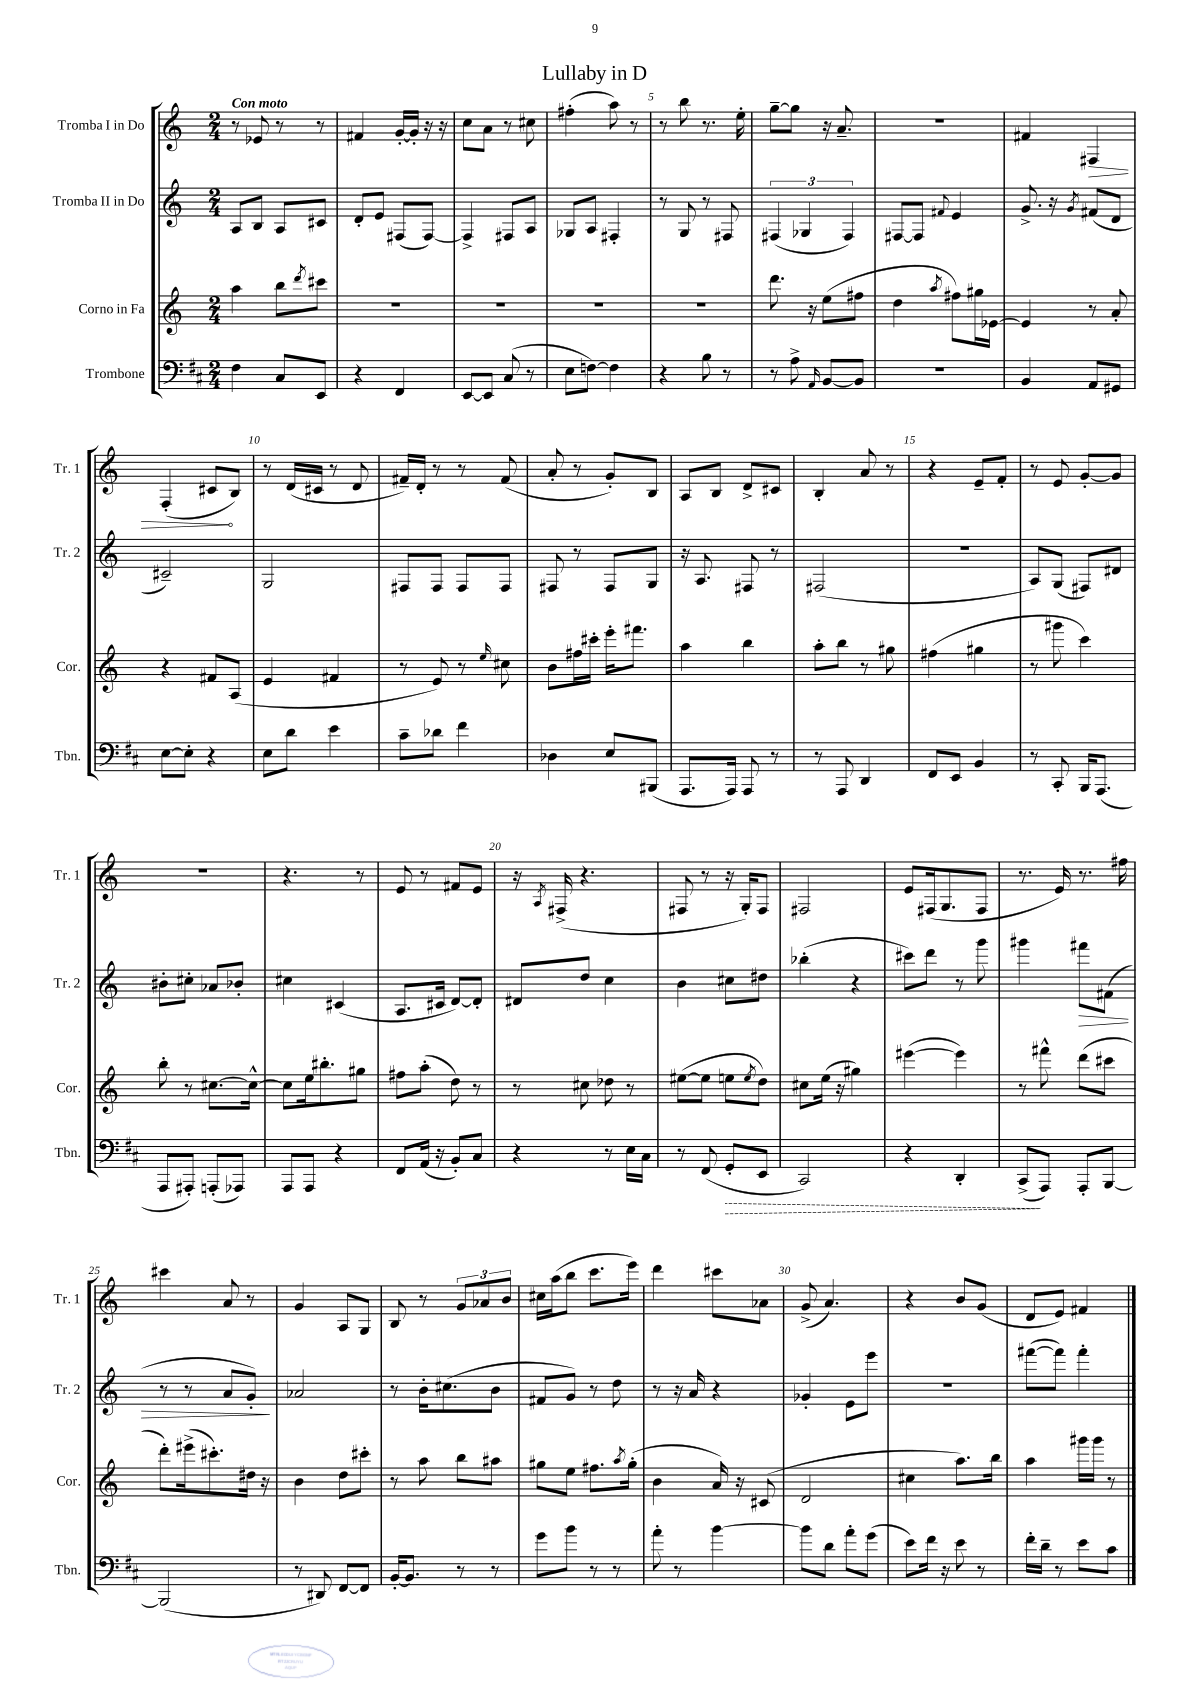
\header { title = "Lullaby in D" }
<<
\new StaffGroup <<
\new Staff = "s0" \with { instrumentName = "Tromba I in Do" shortInstrumentName = "Tr. 1" } {
    \clef treble \key c \major \numericTimeSignature \time 2/4 \tempo "Con moto"
    r8 ees'8 r8 r8 |
    fis'4 g'16~-. g'16-. r16 r16 |
    c''8 a'8 r8 cis''8 |
    fis''4-.( a''8) r8 |
    r8 b''8 r8. e''16-. |
    g''8~-- g''8 r16 a'8.-- |
    r2 |
    fis'4 \once \override Hairpin.circled-tip = ##t fis4\> |
    f4-.( cis'8\! b8) |
    r8 d'16( cis'16 r8 d'8 |
    fis'16--) d'16-. r8 r8 fis'8( |
    a'8-. r8 g'8-.) b8 |
    a8 b8 d'8-> cis'8 |
    b4-. a'8 r8 |
    r4 e'8-- f'8-. |
    r8 e'8 g'8~-. g'8 |
    r2 |
    r4. r8 |
    e'8 r8 fis'8 e'8 |
    r16 \acciaccatura { a8 } fis16->( r4. |
    fis8 r8 r16 g16-.) fis8 |
    fis2 |
    e'8 fis16( g8. fis8 |
    r8. e'16) r8. fis''16 |
    cis'''4 a'8 r8 |
    g'4 a8 g8 |
    b8 r8 \tuplet 3/2 { g'8 aes'8 b'8 } |
    cis''16 a''16( b''8 c'''8. e'''16) |
    d'''4 cis'''8 aes'8 |
    g'8->( a'4.) |
    r4 b'8 g'8( |
    d'8 e'8) fis'4 \bar "|." |
}
\new Staff = "s1" \with { instrumentName = "Tromba II in Do" shortInstrumentName = "Tr. 2" } {
    \clef treble \key c \major \numericTimeSignature \time 2/4
    a8 b8 a8 cis'8 |
    d'8-. e'8 fis8( fis8~) |
    fis4-> fis8 a8 |
    ges8 a8 fis4-. |
    r8 g8 r8 fis8 |
    \tuplet 3/2 { fis4( ges4 fis4) } |
    fis8~ fis8 \appoggiatura { fis'8 } e'4 |
    g'8.-> r16 \acciaccatura { g'8 } fis'8( d'8 |
    cis'2--) |
    g2 |
    fis8 fis8 fis8 fis8 |
    fis8 r8 fis8 g8 |
    r16 a8. fis8 r8 |
    fis2( |
    R2 |
    a8) g8( fis8) dis'8 |
    bis'8-. cis''8-. aes'8 bes'8-. |
    cis''4 cis'4( |
    a8. cis'16 d'8~) d'8-. |
    dis'8 d''8 c''4 |
    b'4 cis''8 dis''8 |
    bes''4-.( r4 |
    cis'''8) d'''8 r8 g'''8 |
    gis'''4 fis'''8\> fis'8( |
    r8 r8 a'8 g'8-.\!) |
    aes'2 |
    r8 b'16-. cis''8.( b'8 |
    fis'8 g'8) r8 d''8 |
    r8 r16 a'16 r4 |
    ges'4-. e'8 e'''8 |
    r2 |
    fis'''8~( fis'''8) fis'''4-. \bar "|." |
}
\new Staff = "s2" \with { instrumentName = "Corno in Fa" shortInstrumentName = "Cor." } {
    \clef treble \key c \major \numericTimeSignature \time 2/4
    a''4 b''8 \acciaccatura { d'''8 } cis'''8 |
    R2 |
    R2 |
    R2 |
    R2 |
    d'''8. r16 e''8( fis''8 |
    d''4 \acciaccatura { a''8 } fis''8) gis''16 ees'16~ |
    ees'4 r8 a'8-. |
    r4 fis'8 a8( |
    e'4 fis'4 |
    r8 e'8) r8 \grace { e''16 } cis''8 |
    b'8 fis''16 cis'''16-. e'''16-. fis'''8. |
    a''4 b''4 |
    a''8-. b''8 r8 gis''8 |
    fis''4( gis''4 |
    r8 gis'''8 c'''4) |
    b''8-. r8 cis''8.~ cis''16~-^ |
    cis''8 e''16 bis''8.-. gis''8 |
    fis''8 a''8-.( d''8) r8 |
    r8 cis''8 des''8 r8 |
    eis''8~( eis''8 e''8 \acciaccatura { e''8 } d''8) |
    cis''8 e''16( r16 gis''4) |
    eis'''4~( eis'''4) |
    r8 fis'''8-^ d'''8( cis'''8 |
    d'''8-.) eis'''16->( cis'''8.-.) dis''16 r16 |
    b'4 d''8 cis'''8-. |
    r8 a''8 b''8 ais''8 |
    gis''8 e''8 fis''8. \acciaccatura { a''8 } gis''16-.( |
    b'4 a'16) r16 cis'8( |
    d'2 |
    cis''4 a''8.) b''16 |
    a''4 gis'''16 gis'''16 r8 \bar "|." |
}
\new Staff = "s3" \with { instrumentName = "Trombone" shortInstrumentName = "Tbn." } {
    \clef bass \key d \major \numericTimeSignature \time 2/4
    fis4 cis8 e,8 |
    r4 fis,4 |
    e,8~ e,8 cis8( r8 |
    e8 f8~) f4 |
    r4 b8 r8 |
    r8 a8-> \grace { a,16 } b,8~ b,8 |
    r2 |
    b,4 a,8 gis,8 |
    e8~ e8-. r4 |
    e8 d'8 e'4 |
    cis'8-- des'8 fis'4 |
    des4 e8 bis,,8( |
    a,,8. a,,16) a,,8 r8 |
    r8 a,,8 d,4 |
    fis,8 e,8 b,4 |
    r8 cis,8-. b,,16 a,,8.( |
    a,,8 ais,,8-.) a,,8-.( aes,,8) |
    a,,8 a,,8 r4 |
    fis,8 a,16( r16 b,8-.) cis8 |
    r4 r8 e16 cis16 |
    r8 fis,8( \once \override Hairpin.style = #'dashed-line g,8-.\> e,8 |
    cis,2) |
    r4 d,4-. |
    cis,8->\!( a,,8) a,,8-. b,,8~ |
    b,,2( |
    r8 dis,8) fis,8~ fis,8 |
    b,16~-. b,8. r8 r8 |
    g'8 b'8 r8 r8 |
    a'8-. r8 b'4~ |
    b'8 d'8 a'8-. g'8( |
    e'8) fis'16 r16 e'8 r8 |
    fis'16-. d'16-- r8 e'8 cis'8 \bar "|." |
}
>>
>>
\layout { \context { \Score \override BarNumber.break-visibility = ##(#f #t #t) barNumberVisibility = #(every-nth-bar-number-visible 5) } }
